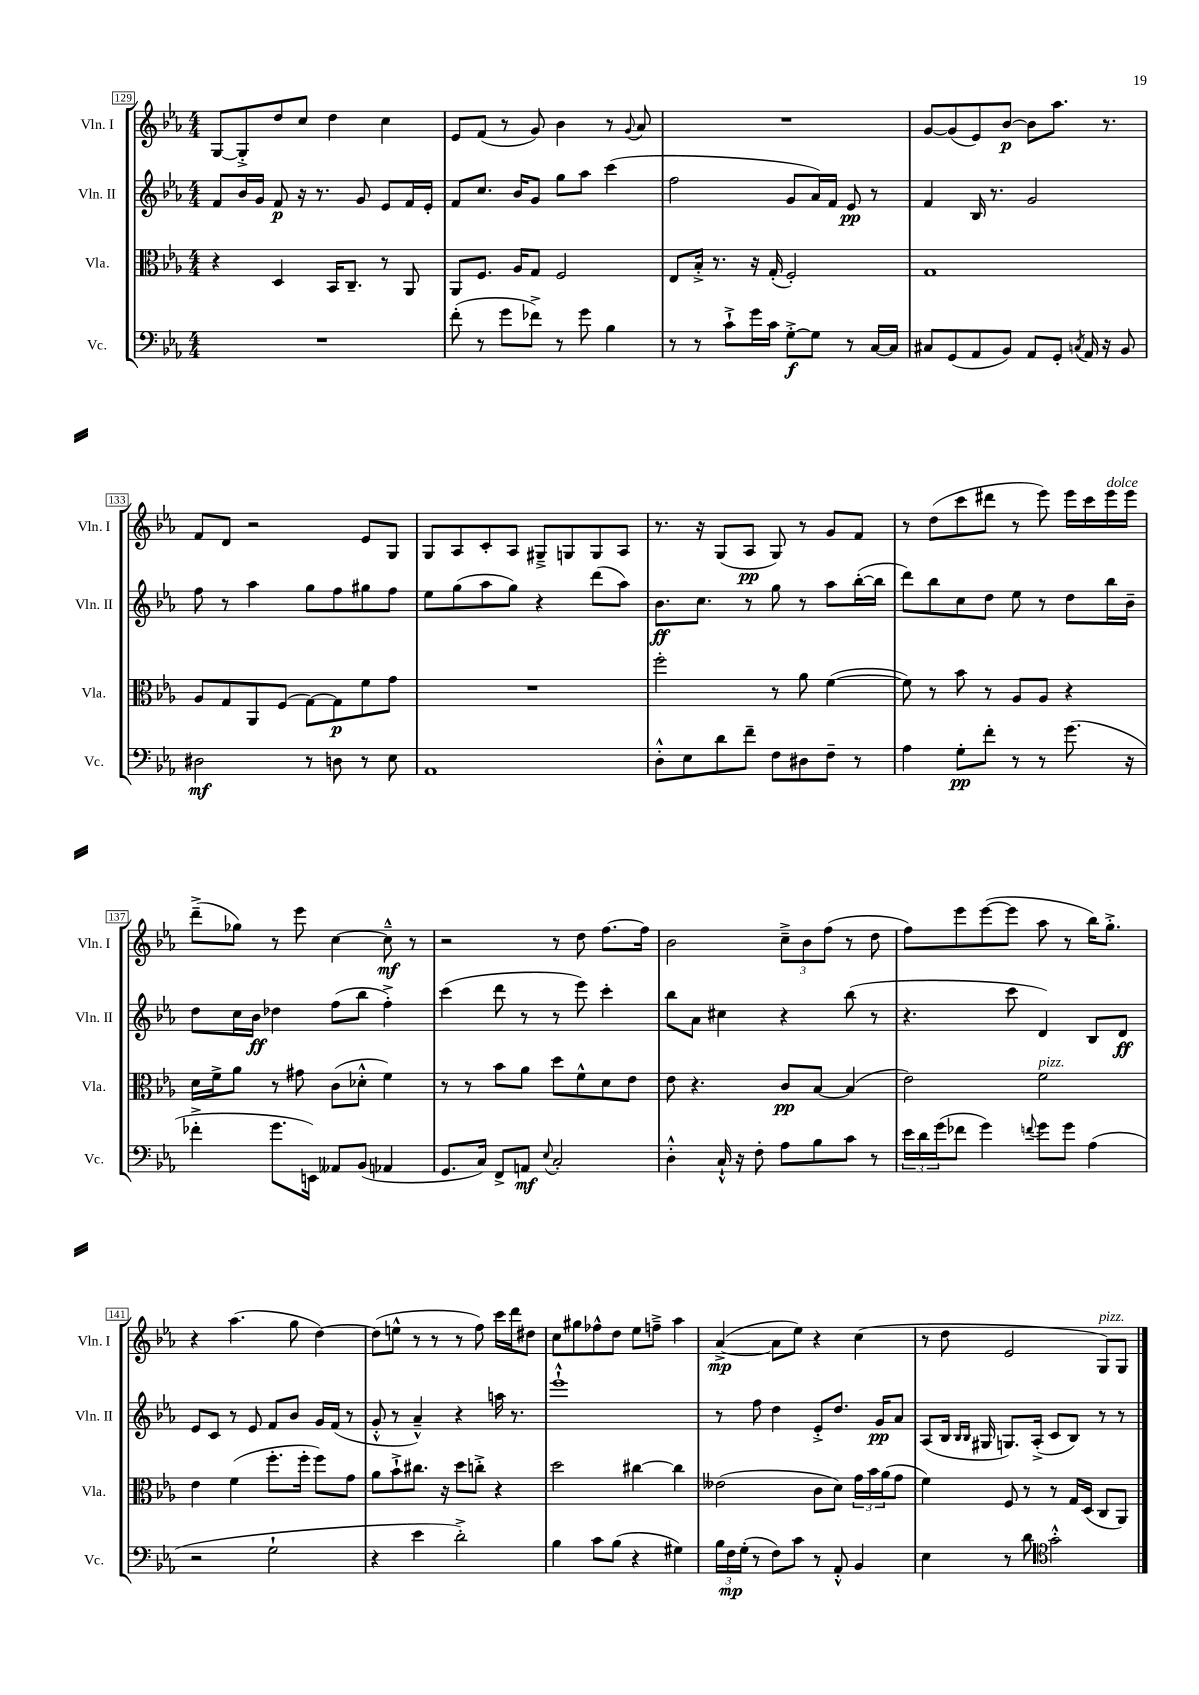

**kern	**kern	**kern	**kern
*staff4	*staff3	*staff2	*staff1
*clefF4	*clefC3	*clefG2	*clefG2
*k[b-e-a-]	*k[b-e-a-]	*k[b-e-a-]	*k[b-e-a-]
*M4/4	*M4/4	*M4/4	*M4/4
1r	4r	8f/L	[8G/L
.	.	16b-/L	8G'^/]
.	.	16g/JJ	.
.	4D/	8f/	8dd/
.	.	16r	8cc/J
.	.	8.r	.
.	16BB-/LK	.	4dd\
.	8.C~/J	.	.
.	.	8g/	.
.	8r	8e-/L	4cc\
.	8AA-/	16f/L	.
.	.	16e-'/JJ	.
=	=	=	=
(8f'\	8AA-/L	8f/L	8e-/L
8r	8.F/J	8.cc/J	(8f/J
8g\L	.	.	8r
.	16A-/LK	16b-/LK	.
8f-^\J)	8G/J	8g/J	8g/)
8r	2F/	8gg\L	4b-\
8g\	.	8aa-\J	.
4B-\	.	(4ccc\	8r
.	.	.	8qqg/
.	.	.	8a-/
=	=	=	=
8r	8E-/L	2ff\	1r
8r	16B-'^/Jk	.	.
.	8.r	.	.
8c`^\L	.	.	.
16g\L	16r	.	.
16c\JJ	(16G'/	.	.
[8G'^\L	2F'/)	8g/L	.
8G\]J	.	16a-/L)	.
.	.	16f/JJ	.
8r	.	8e-/	.
[16C/LL	.	8r	.
16C/]JJ	.	.	.
=	=	=	=
8C#/L	1G	4f/	[8g/L
(8GG/	.	.	(8g/]
8AA-/	.	16B-/	8e-/)
.	.	8.r	.
8BB-/J)	.	.	[8b-/J
8AA-/L	.	2g/	8b-\]L
8GG'/J	.	.	8.aa-\J
8qC/	.	.	.
16AA-/	.	.	.
16r	.	.	8.r
8BB-/	.	.	.
=	=	=	=
2D#\	8A-/L	8ff\	8f/L
.	8G/	8r	8d/J
.	8AA-/	4aa-\	2r
.	(8F/J	.	.
8r	[8G\L)	8gg\L	.
8D\	8G\]	8ff\	.
8r	8f\	8gg#\	8e-/L
8E-\	8g\J	8ff\J	8G/J
=	=	=	=
1AA-	1r	8ee-\L	8G/L
.	.	(8gg\	8A-/
.	.	8aa-\	8c'/
.	.	8gg\J)	8A-/J
.	.	4r	8G#~^/L
.	.	.	8G/
.	.	(8ddd\L	8G/
.	.	8aa-\J)	8A-/J
=	=	=	=
8D'^^\L	2ff'\	8.b-\L	8.r
8E-\	.	.	.
.	.	8.cc\J	16r
8d\	.	.	(8G/L
8f~\J	.	8r	8A-/J
8F\L	8r	8gg\	8G/)
8D#\	8a-\	8r	8r
8F~\J	([4f\	8aa-\L	8g/L
8r	.	([16bb-'\L	8f/J
.	.	16bb-\]JJ	.
=	=	=	=
4A-\	8f\])	8ddd\L)	8r
.	8r	8bb-\	(8dd\L
8G'\L	8b-\	8cc\	8ccc\
8f'\J	8r	8dd\J	8ddd#\J
8r	8A-/L	8ee-\	8r
8r	8A-/J	8r	8eee-\)
(8.g\	4r	8dd\L	16eee-\LL
.	.	.	16ccc\
.	.	16bb-\L	16eee-\
16r	.	16b-~\JJ	16eee-\JJ
=	=	=	=
4f-'^\	16d\LL	8dd\L	(8ddd~^\L
.	16f^\J	.	.
.	8a-\J	16cc\L	8gg-\J)
.	.	16b-\JJ	.
8.g\L	8r	4dd-\	8r
.	8g#\	.	8eee-\
16EE\Jk)	.	.	.
8AA--/L	(8c\L	(8ff\L	[4cc\
(8BB-/J	8d-'^^\J	8bb-\J	.
4AA-/	4f\)	4ff'^\)	8cc~^^\]
.	.	.	8r
=	=	=	=
8.GG/L	8r	(4ccc\	2r
.	8r	.	.
16C/Jk)	.	.	.
8FF^/L	8b-\L	8ddd\	.
8AA/J	8a-\J	8r	.
8qqE-/	.	.	.
2C'/	8dd\L	8r	8r
.	8f^^\	8eee-\)	8dd\
.	8d\	4ccc'\	[8.ff\L
.	8e-\J	.	.
.	.	.	16ff\]Jk
=	=	=	=
4D'^^\	8e-\	8bb-\L	2b-\
.	4.r	8a-\J	.
16C`^^/	.	4cc#\	.
16r	.	.	.
8F'\	.	.	.
8A-\L	8c/L	4r	12cc~^\L
.	.	.	12b-\
8B-\	[8B-/J	.	.
.	.	.	(12ff\J
8c\J	(4B-/]	(8bb-\	8r
8r	.	8r	8dd\
=	=	=	=
24e-\LL	2e-\)	4.r	8ff\L)
24d\	.	.	.
(24g\J	.	.	.
8f-\J	.	.	8eee-\
4g\)	.	.	([8eee-\
.	.	8ccc\	8eee-\]J
8qqf/	.	.	.
8g\L	2f\	4d/)	8aa-\
8g\J	.	.	8r
(4A-\	.	8B-/L	16bb-\LK)
.	.	.	8.gg'^\J
.	.	8d/J	.
=	=	=	=
2r	4e-\	8e-/L	4r
.	.	8c/J	.
.	(4f\	8r	(4.aa-\
.	.	8e-/	.
2G`\	8.ff'\L	8f/L	.
.	.	8b-/J	8gg\
.	16ff'\Jk	.	.
.	8ff\L)	16g/LL	[4dd\)
.	.	(16f/JJ	.
.	8g\J	8r	.
=	=	=	=
4r	8a-\L	8g'^^/	(8dd\]L
.	8b-`^\	8r	8ee^^\J
4e-\	8.cc#\J	4a-~^^/)	8r
.	.	.	8r
.	16r	.	.
2d'^\)	8dd\L	4r	8r
.	8cc'^\J	.	8ff\)
.	4r	16aa\	16ccc\LL
.	.	8.r	16ddd\J
.	.	.	8dd#\J
=	=	=	=
4B-\	2dd\	1eee-`^^	8cc\L
.	.	.	8gg#\
8c\L	.	.	8ff-^^\
(8B-\J	.	.	8dd\J
4r	[4cc#\	.	8ee-\L
.	.	.	8ff~^\J
4G#\)	4cc#\]	.	4aa-\
=	=	=	=
24B-\LL	(2e--\	8r	([4a-^/
24F\	.	.	.
(24G'\JJ	.	.	.
8r	.	8ff\	.
8F\L)	.	4dd\	8a-\]L
8c\J	.	.	8ee-\J)
8r	8c\L	8e-'^/L	4r
8AA-'^^/	8d\J)	8.dd/J	.
4BB-/	24g\LL	.	(4cc\
.	24b-\	.	.
.	.	16g/LK	.
.	(24a-\J	.	.
.	8g\J	8a-/J	.
=	=	=	=
4E-\	4f\)	(8A-/L	8r
.	.	16B-/Jk	8dd\
.	.	16qqB-/LL	.
.	.	16qqB-/JJ	.
.	.	16G#/	.
8r	8F/	8.G/L)	2e-/
8d\	8r	.	.
.	.	(16A-'^/Jk	.
*clefC4	*	*	*
2g'^^\	8r	8c/L	.
.	16G/LL	8B-/J)	.
.	(16D/JJ	.	.
.	8C/L	8r	8G/L)
.	8AA-/J)	8r	8G/J
==	==	==	==
*-	*-	*-	*-
